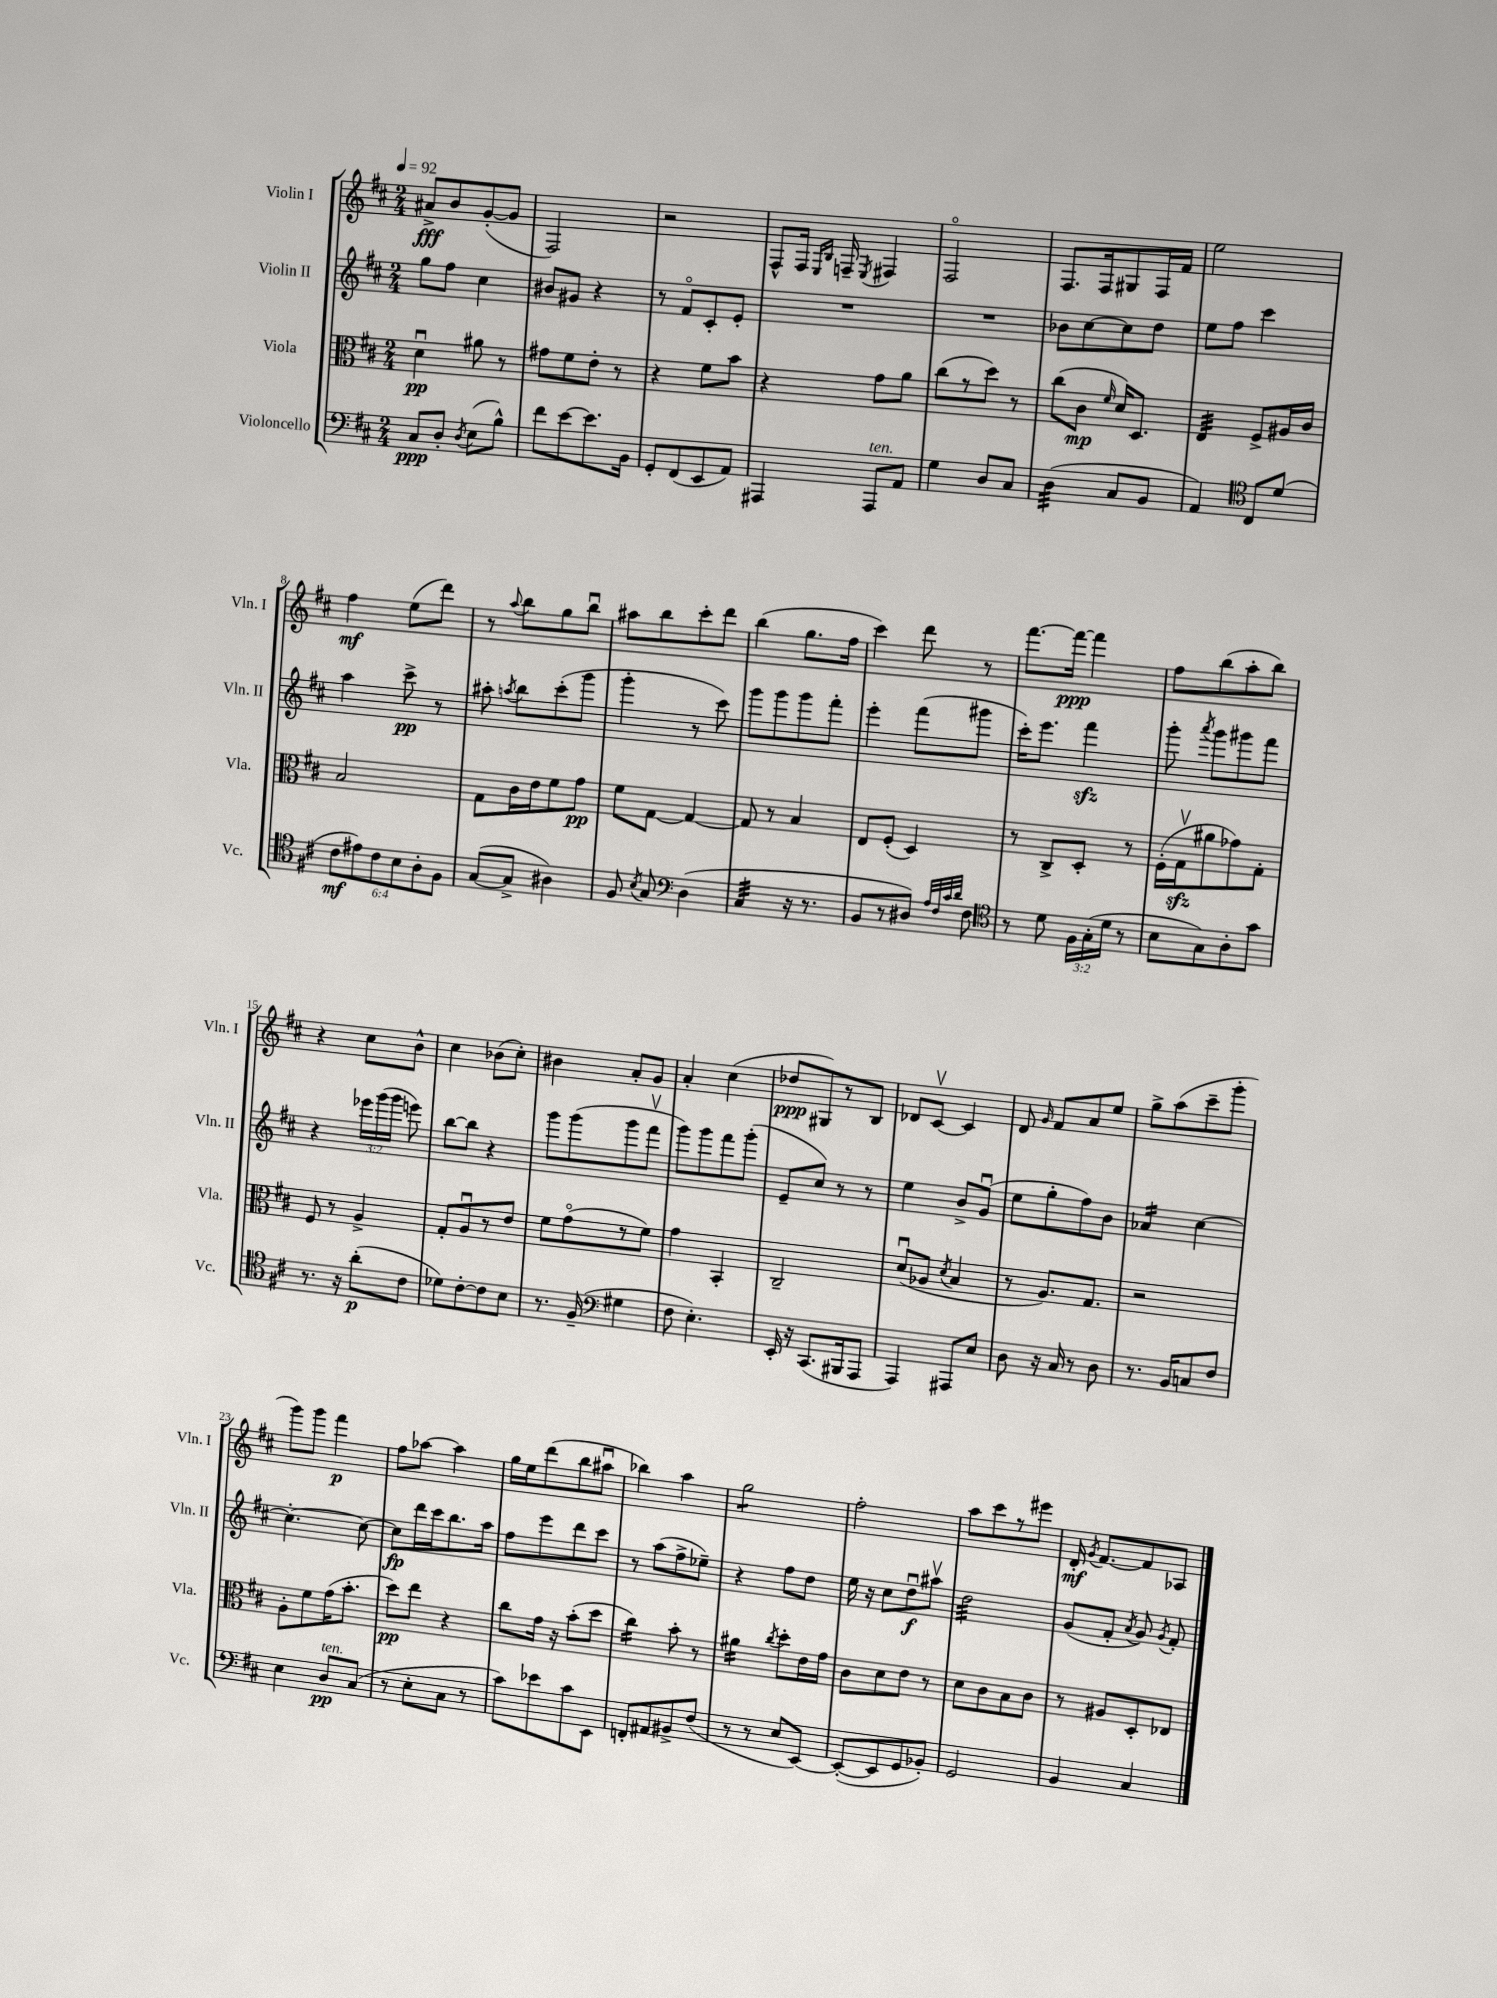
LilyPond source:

<<
\new StaffGroup <<
\new Staff = "s0" \with { instrumentName = "Violin I" shortInstrumentName = "Vln. I" } {
    \clef treble \key d \major \numericTimeSignature \time 2/4 \tempo 4 = 92
    \autoBeamOff ais'8[->\fff b'8 g'8~-.( g'8] |
    fis2) |
    r2 |
    fis8[-^ fis16] \grace { e16[ b16] } f16-- \acciaccatura { e8 } fis4 |
    fis2\flageolet |
    fis8.[ fis16 gis8 fis16 fis'16] |
    e''2 |
    fis''4\mf e''8[( d'''8]) |
    r8 \appoggiatura { a''8 } b''8[ g''8 b''8]\downbow |
    ais''8[ b''8 cis'''8-. d'''8] |
    b''4( g''8.[ fis''16] |
    cis'''4) d'''8 r8 |
    fis'''8.[~ fis'''16]~\ppp fis'''4 |
    fis''8[ b''8( a''8-. b''8]) |
    r4 cis''8[ b'8]-^ |
    cis''4 bes'8[( cis''8]-.) |
    bis'4 a'8[-. g'8] |
    a'4-. cis''4( |
    des''8[\ppp gis8) r8 b8] |
    des'8[ cis'8]~\upbow cis'4 |
    d'8 \grace { g'16 } fis'8[ a'8 e''8] |
    g''8[-> a''8( cis'''8-- g'''8]-. |
    g'''8[) g'''8] fis'''4\p |
    fis''8[ aes''8]~ aes''4 |
    g''16[ e''16 d'''8( b''8 ais''8]\downbow |
    bes''4) a''4 |
    g''2:8 |
    fis''2-. |
    a''8[ cis'''8 r8 eis'''8] |
    d'16-.\mf \acciaccatura { g'8 } fis'8.[~ fis'8 aes8] \bar "|." |
}
\new Staff = "s1" \with { instrumentName = "Violin II" shortInstrumentName = "Vln. II" } {
    \clef treble \key d \major \numericTimeSignature \time 2/4 \override Staff.TupletNumber.text = #tuplet-number::calc-fraction-text
    \autoBeamOff g''8[ fis''8] cis''4 |
    bis'8[ gis'8] r4 |
    r8 fis'8[\flageolet cis'8-. e'8]-. |
    R2 |
    R2 |
    bes'8[ cis''8~ cis''8 d''8] |
    e''8[ fis''8] cis'''4 |
    a''4 cis'''8->\pp r8 |
    ais''8-. \acciaccatura { a''8 } b''8[ cis'''8-.( g'''8] |
    g'''4-. r8 cis'''8) |
    g'''8[ g'''8 g'''8 fis'''8]-. |
    e'''4-. fis'''8[( gis'''8] |
    cis'''16[-.) e'''8.] fis'''4\sfz |
    g'''8-. \acciaccatura { a'''8 } g'''8[ gis'''8 fis'''8] |
    r4 \tuplet 3/2 { ees'''16[ g'''16( g'''16] } e'''8) |
    b''8[~ b''8] r4 |
    g'''8[ g'''8( g'''8 fis'''8]\upbow |
    g'''8[) g'''8 fis'''8 g'''8]-.( |
    e'8[-- cis''8]) r8 r8 |
    e''4 b'8[-> g'8]\downbow( |
    e''8[ g''8-. fis''8) b'8] |
    aes'4:16 cis''4~ |
    cis''4.~-. cis''8~ |
    cis''8[\fp d'''16 cis'''16 b''8. a''16] |
    fis''8[ e'''8 d'''8 cis'''8] |
    r8 a''8[( fis''8-> ees''8]--) |
    r4 fis''8[ d''8] |
    e''16 r16 cis''8[ d''8\downbow\f ais''8]\upbow |
    d''2:32 |
    g'8[( fis'8]-. \acciaccatura { a'8 } g'8) \acciaccatura { g'8 } fis'8-. \bar "|." |
}
\new Staff = "s2" \with { instrumentName = "Viola" shortInstrumentName = "Vla." } {
    \clef alto \key d \major \numericTimeSignature \time 2/4
    \autoBeamOff d'4\downbow\pp ais'8 r8 |
    gis'8[ fis'8 e'8]-. r8 |
    r4 fis'8[ b'8] |
    r4 g'8[ a'8] |
    cis''8[( r8 d''8]) r8 |
    cis''8[( cis'8]\mp \grace { fis'16 } d'16[) d8.] |
    e4:32 fis8[-> ais16 cis'16] |
    b2 |
    g8[ cis'16 e'16 fis'8 g'8]\pp |
    fis'8[ g8]~ g4~ |
    g8 r8 b4 |
    e8[ fis8]-.( d4) |
    r8 cis8[-> d8]-. r8 |
    fis16[-.( g16\upbow\sfz ais'8 ges'8) g8]-. |
    fis8 r8 a4-> |
    g8[-. a8\downbow r8 e'8] |
    fis'8[ g'8\flageolet( r8 fis'8]) |
    g'4 b,4-. |
    cis2-- |
    d'8[\downbow( aes8] \acciaccatura { d'8 } b4 |
    r8 a8.[) g8.] |
    r2 |
    a8[-. fis'8 g'16( b'8.]-. |
    d''8[\pp) e''8] r4 |
    cis''8[ g'16] r16 b'8[-.( d''8] |
    cis''4:16) b'8-. r8 |
    ais'4:16 \acciaccatura { cis''8 } d''8[-. e'16 g'16] |
    cis'8[ d'8 e'8] r8 |
    d'8[ cis'8 b8 cis'8] |
    r8 ais8[ d8-. ees8] \bar "|." |
}
\new Staff = "s3" \with { instrumentName = "Violoncello" shortInstrumentName = "Vc." } {
    \clef bass \key d \major \numericTimeSignature \time 2/4 \override Staff.TupletNumber.text = #tuplet-number::calc-fraction-text
    \autoBeamOff cis8[\ppp d8]-. \acciaccatura { d8 } e8[( b8]-^) |
    fis'8[ e'8~ e'8. b,16] |
    g,8[-. fis,8( e,8 a,8]) |
    ais,,4 ais,,8[^\markup { \italic "ten." } a,8] |
    g4 d8[ cis8] |
    d4:32( cis8[ b,8] |
    a,4) \clef tenor cis8[ d'8]( |
    \tuplet 6/4 { cis'8[\mf eis'8) cis'8 b8 a8-. fis8] } |
    g8[~( g8]-> ais4) |
    fis8 \acciaccatura { b8 } g8 \clef bass d4( |
    cis4:32 r16 r8. |
    b,8[ r8 dis8]) \grace { a32[ fis32 cis'32 d'32] } fis8 |
    \clef tenor r8 d'8 \tuplet 3/2 { fis16[ g16-.( d'16] } r8 |
    b8[ g8) a8-. g'8] |
    r8. r16 a'8[-.\p( cis'8] |
    des'8[) cis'8~-. cis'8 b8] |
    r8. fis16--( \clef bass gis4 |
    fis8 e4.-.) |
    e,16-. r16 cis,8.[( bis,,16 a,,8] |
    a,,4) ais,,8[ e8] |
    d8 r16 cis16 r8 d8 |
    r8. b,16[ c8 fis8] |
    e4 d8[\pp^\markup { \italic "ten." } cis8]( |
    r8 e8[-. cis8] r8 |
    cis'8[) ees'8 cis'8 e,8] |
    f,8[-. ais,8 bis,8-> fis8]( |
    r8 r8 e8[ e,8]~) |
    e,8[~-.( e,8 g,8 bes,8]-.) |
    g,2 |
    b,4 cis4 \bar "|." |
}
>>
>>
